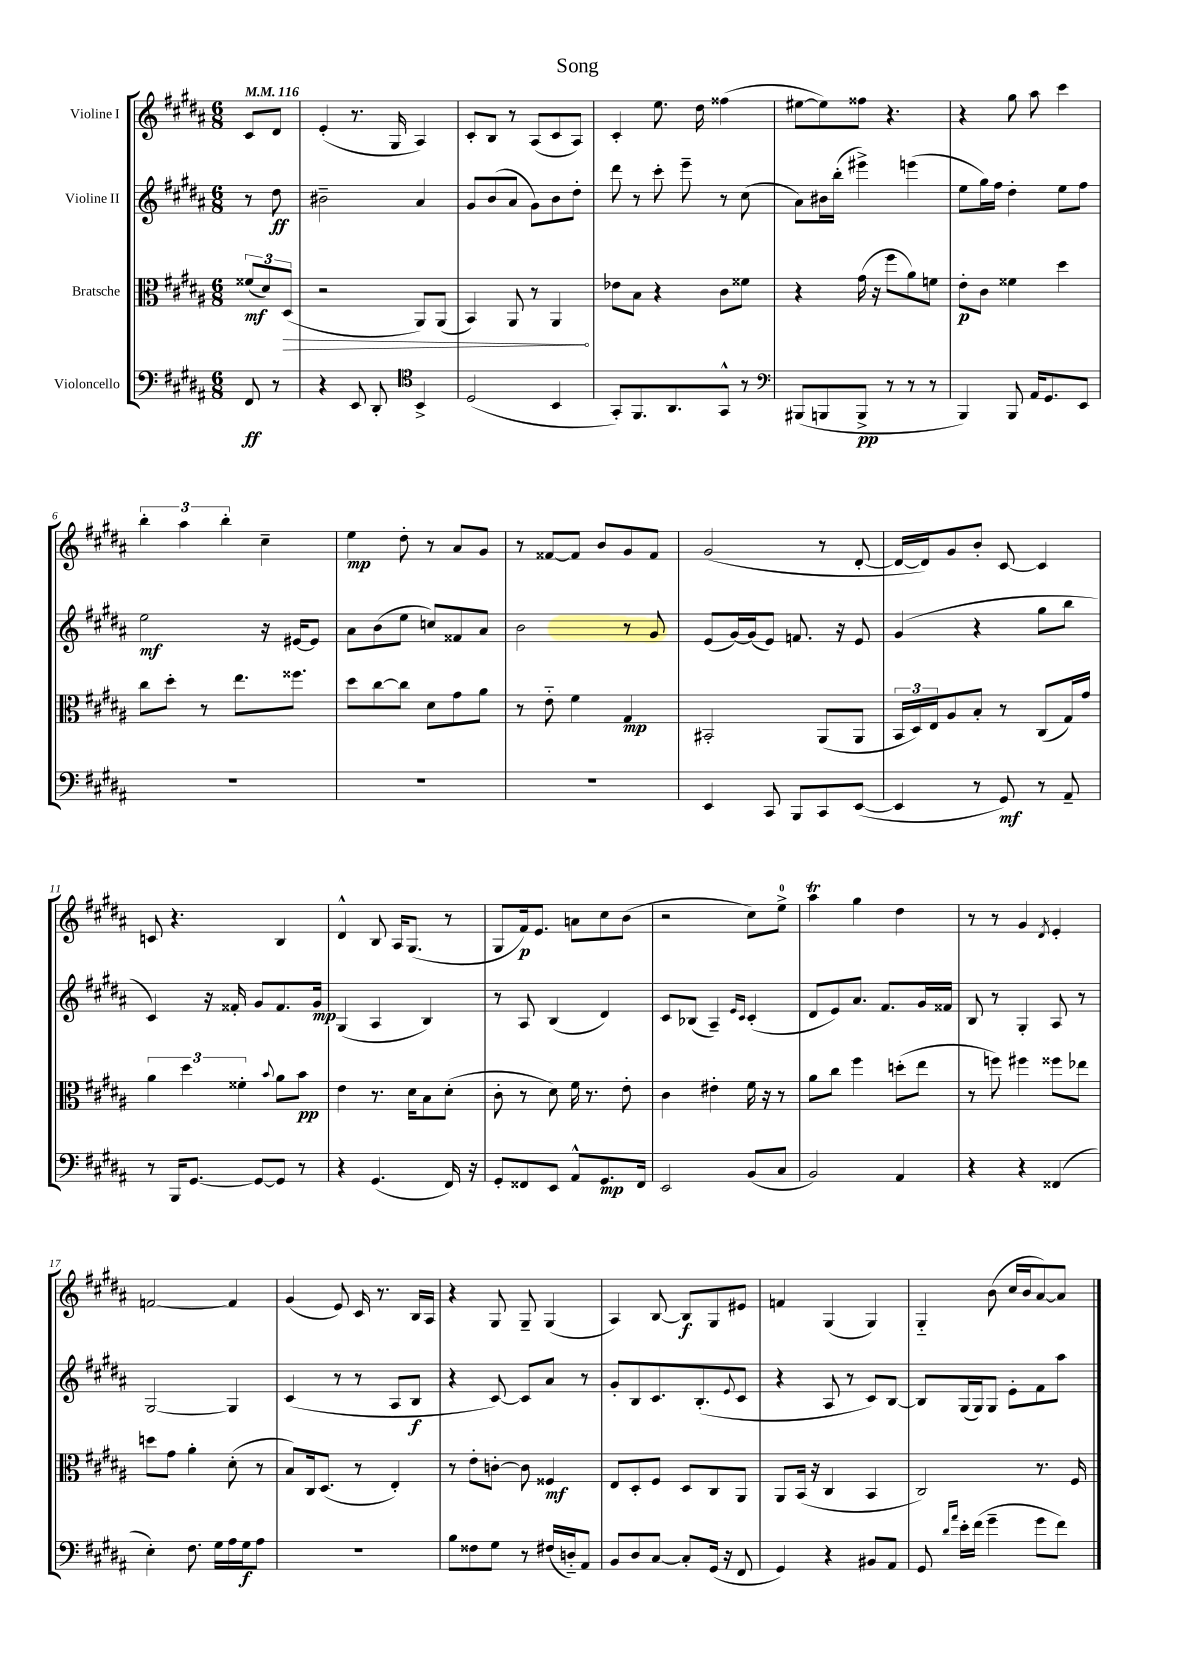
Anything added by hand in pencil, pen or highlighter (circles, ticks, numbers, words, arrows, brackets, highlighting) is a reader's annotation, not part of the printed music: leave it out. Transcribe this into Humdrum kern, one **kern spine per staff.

**kern	**dynam	**kern	**dynam	**kern	**dynam	**kern	**dynam
*part4	*part4	*part3	*part3	*part2	*part2	*part1	*part1
*staff4	*staff4	*staff3	*staff3	*staff2	*staff2	*staff1	*staff1
*I"Violoncello	*	*I"Bratsche	*	*I"Violine II	*	*I"Violine I	*
*clefF4	*	*clefC3	*	*clefG2	*	*clefG2	*
*k[f#c#g#d#a#]	*	*k[f#c#g#d#a#]	*	*k[f#c#g#d#a#]	*	*k[f#c#g#d#a#]	*
*M6/8	*	*M6/8	*	*M6/8	*	*M6/8	*
*MM116	*	*MM116	*	*MM116	*	*MM116	*
=	=	=	=	=	=	=	=
8FF#/	ff	(12f##X/L	mf	8r	.	8c#/L	.
.	.	12d#/)	.	.	.	.	.
8r	.	.	.	8dd#\	ff	8d#/J	.
!	!	!	!LO:HP:b	!	!	!	!
.	.	(12D#/J	>	.	.	.	.
=1	=1	=1	=1	=1	=1	=1	=1
4r	.	2r	.	2b#X~\	.	(4e'/	.
8EE/	.	.	.	.	.	8.r	.
8DD#'/	.	.	.	.	.	.	.
.	.	.	.	.	.	16G#/	.
*clefC4	*	*	*	*	*	*	*
4BB^/	.	8AA#/L)	.	4a#/	.	4A#/)	.
.	.	(8AA#/J	.	.	.	.	.
=2	=2	=2	=2	=2	=2	=2	=2
(2D#/	.	4BB/)	.	8g#/L	.	8c#'/L	.
.	.	.	.	(8b/	.	8B/J	.
.	.	8AA#/	.	8a#/J	.	8r	.
.	.	8r	.	8g#\L)	.	(8A#/L	.
4BB/	.	4AA#/	.	8b\	.	8c#/	.
.	.	.	.	8dd#'\J	.	8A#/J)	.
.	.	.	]	.	.	.	.
=3	=3	=3	=3	=3	=3	=3	=3
8GG#'/L)	.	8e-X\L	.	8ddd#\	.	4c#'/	.
8.FF#/	.	8B\J	.	8r	.	.	.
.	.	4r	.	8ccc#'\	.	8.ee\	.
8.AA#/	.	.	.	.	.	.	.
.	.	.	.	8eee~\	.	.	.
.	.	.	.	.	.	16dd#\	.
8GG#^^/J	.	8c#\L	.	8r	.	(4ff##X\	.
8r	.	8f##X\J	.	(8cc#\	.	.	.
=4	=4	=4	=4	=4	=4	=4	=4
*clefF4	*	*	*	*	*	*	*
(8BBB#X/L	.	4r	.	8a#\L)	.	[8ee#X\L	.
8BBBn/	.	.	.	16b#X\L	.	8ee#\])	.
.	.	.	.	(16bb'\JJ	.	.	.
8BBB^/J	pp	(16g#\	.	4eee#X^\)	.	8ff##X\J	.
.	.	16r	.	.	.	.	.
8r	.	8ff#\L	.	.	.	4.r	.
8r	.	8a#\)	.	(4eeen\	.	.	.
8r	.	8fn\J	.	.	.	.	.
=5	=5	=5	=5	=5	=5	=5	=5
4BBB/)	.	8e'\L	p	8ee\L	.	4r	.
.	.	8c#\J	.	16gg#\L)	.	.	.
.	.	.	.	16ff#\JJ	.	.	.
8BBB/	.	4f##X\	.	4dd#'\	.	8gg#\	.
16AA#/KL	.	.	.	.	.	8aa#\	.
8.GG#/	.	.	.	.	.	.	.
.	.	4dd#\	.	8ee\L	.	4ccc#\	.
8EE/J	.	.	.	8ff#\J	.	.	.
!!LO:LB:g=z
=6	=6	=6	=6	=6	=6	=6	=6
2.r	.	8cc#\L	.	2ee\	mf	6bb'\	.
.	.	8dd#'\J	.	.	.	.	.
.	.	.	.	.	.	6aa#\	.
.	.	8r	.	.	.	.	.
.	.	.	.	.	.	6bb'\	.
.	.	8.ee\L	.	.	.	.	.
.	.	.	.	16r	.	4cc#~\	.
.	.	8.ff##X\J	.	[16e#X/KL	.	.	.
.	.	.	.	8e#/J]	.	.	.
=7	=7	=7	=7	=7	=7	=7	=7
2.r	.	8dd#\L	.	8a#\L	.	4ee\	mp
.	.	[8cc#\	.	(8b\	.	.	.
.	.	8cc#\J]	.	8ee\J	.	8dd#'\	.
.	.	8d#\L	.	8ccn/L)	.	8r	.
.	.	8g#\	.	8f##X/	.	8a#/L	.
.	.	8a#\J	.	8a#/J	.	8g#/J	.
=8	=8	=8	=8	=8	=8	=8	=8
2.r	.	8r	.	2b\	.	8r	.
.	.	8e\	.	.	.	[8f##X/L	.
.	.	4f#\	.	.	.	8f##/J]	.
.	.	.	.	.	.	8b/L	.
.	.	4G#/	mp	8r	.	8g#/	.
.	.	.	.	8g#/	.	8f##/J	.
=9	=9	=9	=9	=9	=9	=9	=9
4EE/	.	2BB#X'/	.	(8e/L	.	(2g#/	.
.	.	.	.	[16g#/L)	.	.	.
.	.	.	.	(16g#/J]	.	.	.
8CC#/	.	.	.	8e/J)	.	.	.
8BBB/L	.	.	.	8.fn/	.	.	.
8CC#/	.	(8AA#/L	.	.	.	8r	.
.	.	.	.	16r	.	.	.
([8EE/J	.	8AA#/J	.	8e/	.	[8d#'/	.
=10	=10	=10	=10	=10	=10	=10	=10
4EE/]	.	24BB/LL	.	(4g#/	.	16d#/LL_	.
.	.	24D#/)	.	.	.	.	.
.	.	.	.	.	.	16d#/J])	.
.	.	24E/J	.	.	.	.	.
.	.	8A#/	.	.	.	8g#/	.
8r	.	8B'/J	.	4r	.	8b'/J	.
8GG#/)	mf	8r	.	.	.	[8c#/	.
8r	.	(8C#/L	.	8gg#\L	.	4c#/]	.
8AA#~/	.	16G#/L)	.	8bb\J	.	.	.
.	.	16g#/JJ	.	.	.	.	.
!!LO:LB:g=z
=11	=11	=11	=11	=11	=11	=11	=11
8r	.	6a#\	.	4c#/)	.	8cn/	.
16BBB/KL	.	.	.	.	.	4.r	.
.	.	6dd#\	.	.	.	.	.
[8.GG#/J	.	.	.	.	.	.	.
.	.	.	.	16r	.	.	.
.	.	.	.	16f##X'/	.	.	.
.	.	6f##X'\	.	.	.	.	.
8GG#/L_	.	.	.	8g#/L	.	.	.
.	.	8qqb/	.	.	.	.	.
8GG#/J]	.	8a#\L	.	8.f##/	.	4B/	.
8r	.	8b\J	pp	.	.	.	.
.	.	.	.	16g#/Jk	mp	.	.
=12	=12	=12	=12	=12	=12	=12	=12
4r	.	4e\	.	(4G#/	.	4d#^^/	.
(4.GG#/	.	8.r	.	4A#/	.	8B/	.
.	.	.	.	.	.	16A#/KL	.
.	.	16d#\KL	.	.	.	(8.G#/J	.
.	.	8B\	.	4B/)	.	.	.
16FF#/)	.	(8d#'\J	.	.	.	8r	.
16r	.	.	.	.	.	.	.
=13	=13	=13	=13	=13	=13	=13	=13
8GG#'/L	.	8c#'\	.	8r	.	8G#/L	.
8FF##X/	.	8r	.	8A#/	.	16f#/k)	p
.	.	.	.	.	.	8.e/J	.
8EE/J	.	8d#\)	.	(4B/	.	.	.
8AA#^^/L	.	16f#\	.	.	.	8an\L	.
.	.	8.r	.	.	.	.	.
8.GG#/	mp	.	.	4d#/)	.	8cc#\	.
.	.	8e'\	.	.	.	(8b\J	.
16FF##/Jk	.	.	.	.	.	.	.
=14	=14	=14	=14	=14	=14	=14	=14
2EE/	.	4c#\	.	8c#/L	.	2r	.
.	.	.	.	(8B-X/J	.	.	.
.	.	4e#X'\	.	4A#~/)	.	.	.
.	.	.	.	16qqe/LL	.	.	.
.	.	.	.	16qqc#/JJ	.	.	.
(8BB/L	.	16f#\	.	(4c#'/	.	8cc#\L)	.
.	.	16r	.	.	.	.	.
8C#/J	.	8r	.	.	.	8ee^\J	.
=15	=15	=15	=15	=15	=15	=15	=15
2BB/)	.	8a#\L	.	8d#/L	.	4aa#t\	.
.	.	8cc#\J	.	8e/)	.	.	.
.	.	4ff#\	.	8.a#/J	.	4gg#\	.
.	.	.	.	8.f#/L	.	.	.
4AA#/	.	(8ddn'\L	.	.	.	4dd#\	.
.	.	8ee\J	.	16g#/L	.	.	.
.	.	.	.	16f##X/JJ	.	.	.
=16	=16	=16	=16	=16	=16	=16	=16
4r	.	8r	.	8B/	.	8r	.
.	.	8ffn\)	.	8r	.	8r	.
4r	.	4ff#X\	.	4G#'/	.	4g#/	.
.	.	.	.	.	.	8qd#/	.
(4FF##X/	.	8ff##X\L	.	8A#/	.	4e'/	.
.	.	8ee-X\J	.	8r	.	.	.
!!LO:LB:g=z
=17	=17	=17	=17	=17	=17	=17	=17
4E'\)	.	8ddn\L	.	[2G#/	.	[2fn/	.
.	.	8g#\J	.	.	.	.	.
8.F#\	.	4a#'\	.	.	.	.	.
16G#\LL	.	.	.	.	.	.	.
16A#\	.	(8d#'\	.	4G#/]	.	4f/]	.
16G#\J	f	.	.	.	.	.	.
8A#\J	.	8r	.	.	.	.	.
=18	=18	=18	=18	=18	=18	=18	=18
2.r	.	8B/L)	.	(4c#/	.	(4g#/	.
.	.	16C#/k	.	.	.	.	.
.	.	(8.D#/J	.	.	.	.	.
.	.	.	.	8r	.	8e/)	.
.	.	8r	.	8r	.	16c#/	.
.	.	.	.	.	.	8.r	.
.	.	4E'/)	.	8A#/L	.	.	.
.	.	.	.	8B/J	f	16B/LL	.
.	.	.	.	.	.	16A#/JJ	.
=19	=19	=19	=19	=19	=19	=19	=19
8B\L	.	8r	.	4r	.	4r	.
8F##X\	.	8e'\L	.	.	.	.	.
8G#\J	.	[8cn'\J	.	[8c#/)	.	8G#/	.
8r	.	8c\]	.	8c#/L]	.	8G#~/	.
(16F#X/LL	.	4F##X/	mf	8a#/J	.	(4G#/	.
16Dn/J)	.	.	.	.	.	.	.
8AA#/J	.	.	.	8r	.	.	.
=20	=20	=20	=20	=20	=20	=20	=20
8BB/L	.	8E/L	.	8g#'/L	.	4A#/)	.
8D#/	.	8D#'/	.	8B/	.	.	.
[8C#/J	.	8F#/J	.	8.c#/	.	[8B/	.
8C#'/L]	.	8D#/L	.	.	.	8B/L]	f
.	.	.	.	(8.B'/	.	.	.
(16GG#/Jk	.	8C#/	.	.	.	8G#/	.
16r	.	.	.	.	.	.	.
.	.	.	.	8qqe/	.	.	.
8FF#/	.	8AA#/J	.	8c#/J	.	8e#X/J	.
=21	=21	=21	=21	=21	=21	=21	=21
4GG#/)	.	8AA#/L	.	4r	.	4fn/	.
.	.	(16BB/Jk	.	.	.	.	.
.	.	16r	.	.	.	.	.
4r	.	4C#/	.	8A#/	.	(4G#/	.
.	.	.	.	8r	.	.	.
8BB#X/L	.	4BB/	.	8c#/L)	.	4G#/)	.
8AA#/J	.	.	.	[8B/J	.	.	.
=22	=22	=22	=22	=22	=22	=22	=22
8GG#/	.	2C#/)	.	8B/L]	.	4G#/	.
16qqd#/LL	.	.	.	.	.	.	.
16qqa#/JJ	.	.	.	.	.	.	.
16e'\LL	.	.	.	(16G#/L	.	.	.
(16f#\JJ	.	.	.	16G#/J)	.	.	.
4g#~\	.	.	.	8G#/J	.	(8b\	.
.	.	.	.	8e'\L	.	16cc#/LL	.
.	.	.	.	.	.	16b/J	.
8g#\L	.	8.r	.	8f#\	.	[8a#/)	.
8f#\J)	.	.	.	8aa#\J	.	8a#/J]	.
.	.	16F#/	.	.	.	.	.
==	==	==	==	==	==	==	==
*-	*-	*-	*-	*-	*-	*-	*-
